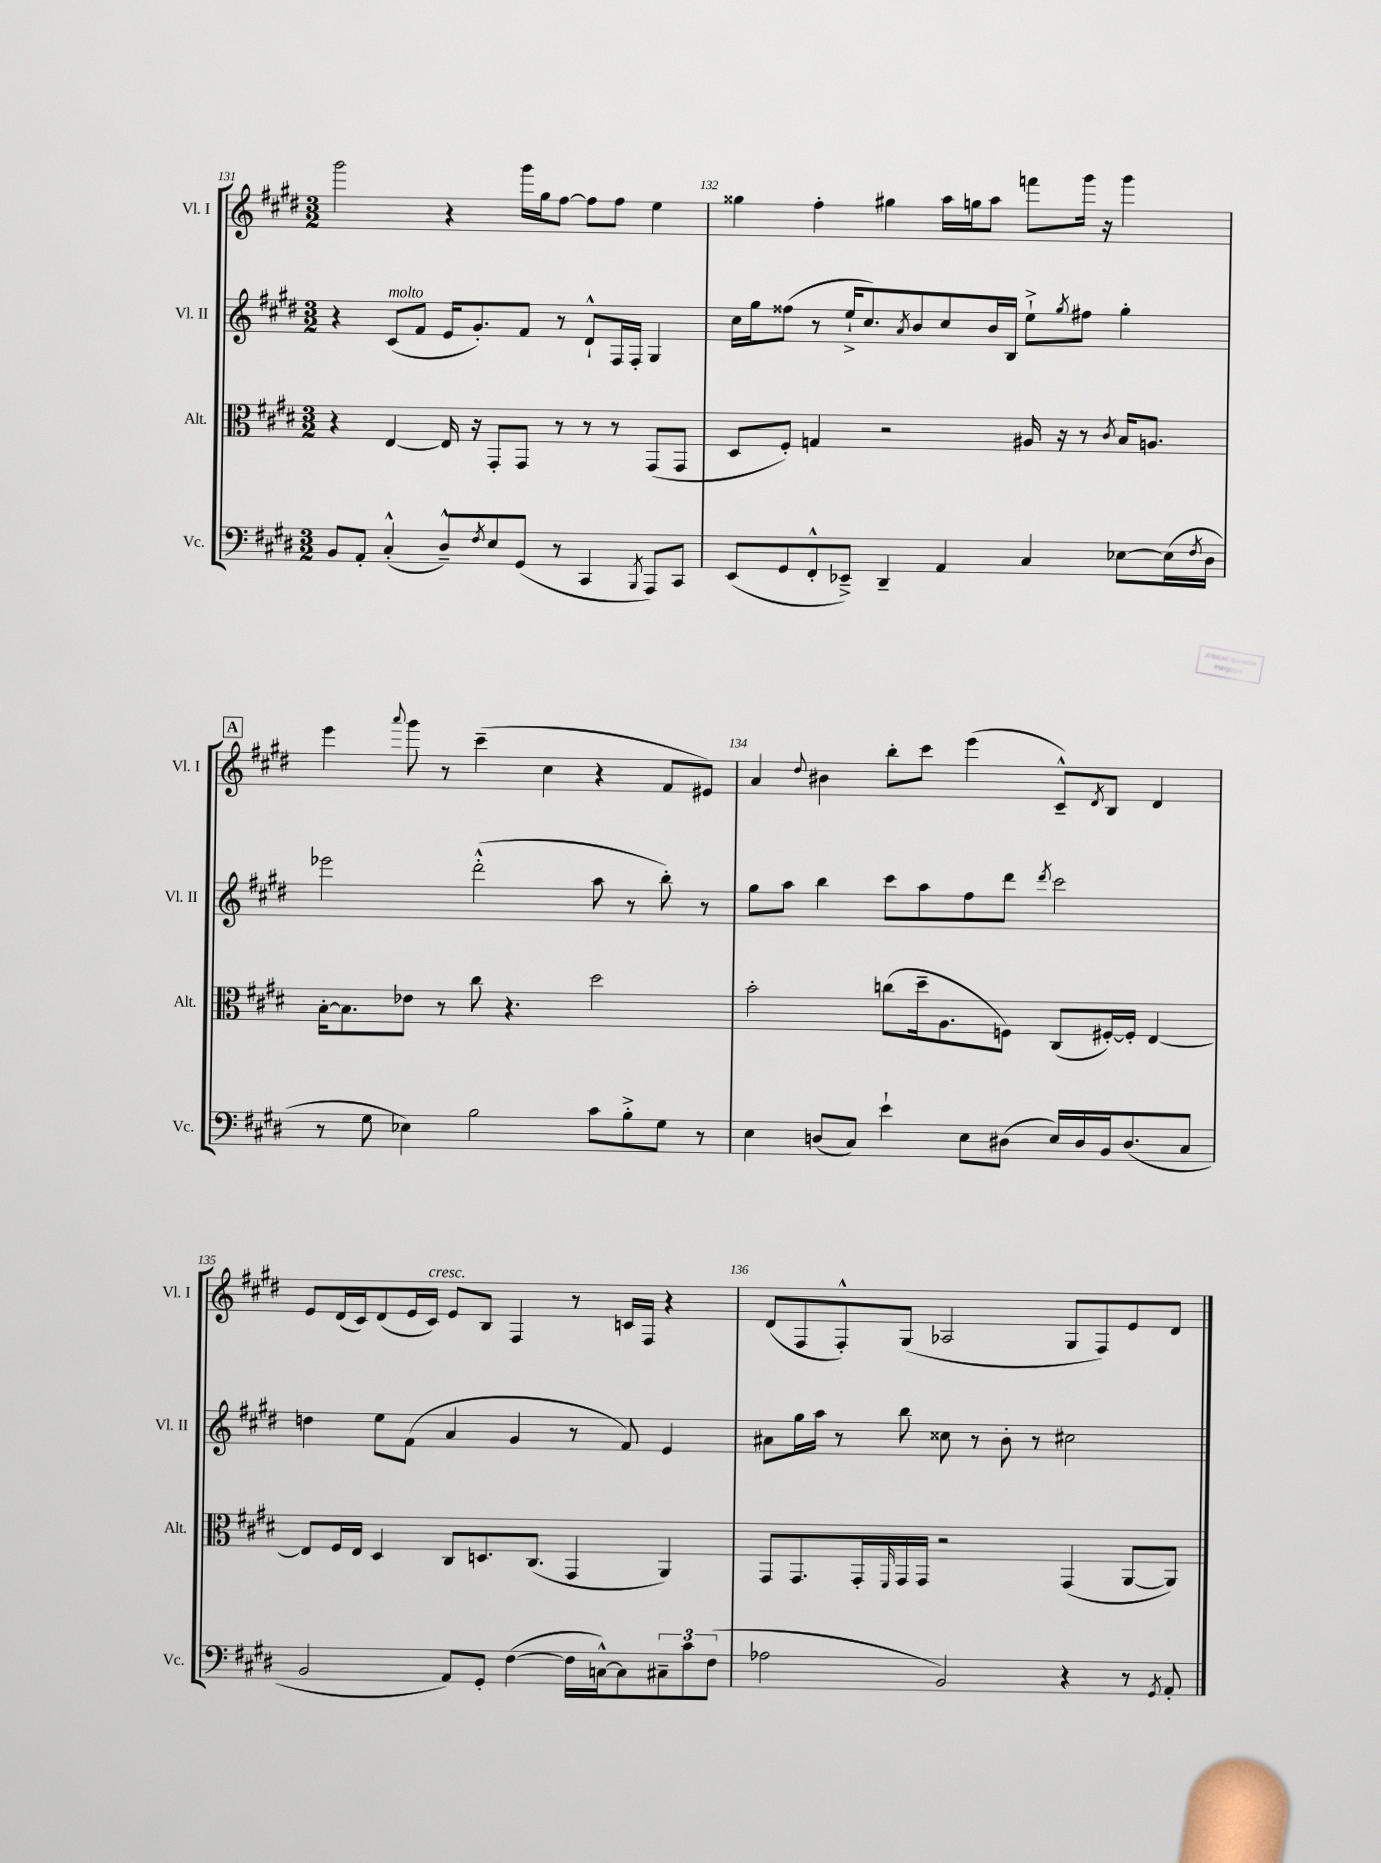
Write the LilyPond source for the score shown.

<<
\new StaffGroup <<
\new Staff = "s0" \with { instrumentName = "Vl. I" shortInstrumentName = "Vl. I" } {
    \clef treble \key e \major \numericTimeSignature \time 3/2
    gis'''2 r4 gis'''16 gis''16 fis''8~ fis''8 fis''8 e''4 |
    gisis''4 fis''4-. gis''4 a''16 g''16 a''8 f'''8 gis'''16 r16 gis'''4 |
    \mark \markup { \box "A" } e'''4 \appoggiatura { a'''8 } gis'''8 r8 cis'''4--( cis''4 r4 fis'8 eis'8) |
    a'4 \appoggiatura { dis''8 } bis'4 b''8-. cis'''8 e'''4( cis'8---^) \acciaccatura { dis'8 } b8 dis'4 |
    e'8 dis'16( cis'16) dis'8( e'16 cis'16^\markup { \italic "cresc." }) e'8 b8 fis4 r8 c'16 fis16 r4 |
    dis'8( fis8 fis8-.-^) gis8( aes2 gis8 fis8) e'8 dis'8 \bar "|." |
}
\new Staff = "s1" \with { instrumentName = "Vl. II" shortInstrumentName = "Vl. II" } {
    \clef treble \key e \major \numericTimeSignature \time 3/2
    r4 cis'8^\markup { \italic "molto" }( fis'8 e'16 gis'8.-.) fis'8 r8 dis'8-!-^ fis16 fis16-. gis4 |
    cis''16 gis''16 fisis''8( r8 e''16-!-> cis''8.) \acciaccatura { a'8 } b'8 cis''8 b'16 b16 e''8-!-> \acciaccatura { gis''8 } fis''8 gis''4-. |
    \mark \markup { \box "A" } ees'''2 dis'''2-.-^( a''8 r8 b''8-.) r8 |
    gis''8 a''8 b''4 cis'''8 a''8 fis''8 dis'''8 \acciaccatura { dis'''8 } cis'''2 |
    d''4 e''8 fis'8( a'4 gis'4 r8 fis'8) e'4 |
    ais'8 gis''16 a''16 r8 b''8 cisis''8 r8 b'8-. r8 cis''2 \bar "|." |
}
\new Staff = "s2" \with { instrumentName = "Alt." shortInstrumentName = "Alt." } {
    \clef alto \key e \major \numericTimeSignature \time 3/2
    r4 e4~ e16 r16 gis,8-. gis,8 r8 r8 r8 gis,8( gis,8 |
    dis8 fis8-.) g4 r2 ais16 r16 r8 \acciaccatura { cis'8 } b16 a8. |
    \mark \markup { \box "A" } b16~-. b8. ees'8 r8 cis''8 r4. dis''2 |
    b'2-. c''8( dis''16-- a8. f8) cis8( fis16~-.) fis16-. e4~ |
    e8 fis16 e16 dis4 cis8 d8. cis8.( gis,4 a,4) |
    gis,8 gis,8. gis,16-. \grace { fis,16 } gis,16 gis,16 r2 gis,4( a,8~ a,8) \bar "|." |
}
\new Staff = "s3" \with { instrumentName = "Vc." shortInstrumentName = "Vc." } {
    \clef bass \key e \major \numericTimeSignature \time 3/2
    b,8 a,8-. cis4-.-^( dis8---^) \acciaccatura { fis8 } e8 gis,8( r8 cis,4 \acciaccatura { b,,8 } a,,8) cis,8 |
    e,8( gis,8 fis,8-.-^ ees,8--->) dis,4-- a,4 cis4 ees8~ ees16( \acciaccatura { fis8 } dis16 |
    \mark \markup { \box "A" } r8 gis8 ees4) b2 cis'8 b8-.-> gis8 r8 |
    e4 d8( cis8) e'4-! e8 dis8( e16) dis16 b,16 dis8.( cis8 |
    b,2 a,8) gis,8-. fis4~( fis16 c16~-^) c8 \tuplet 3/2 { cis8-- cis'8 fis8( } |
    aes2 b,2) r4 r8 \acciaccatura { gis,8 } a,8-. \bar "|." |
}
>>
>>
\layout { \context { \Score currentBarNumber = #131 \override BarNumber.break-visibility = ##(#f #t #t) barNumberVisibility = #all-bar-numbers-visible } }
